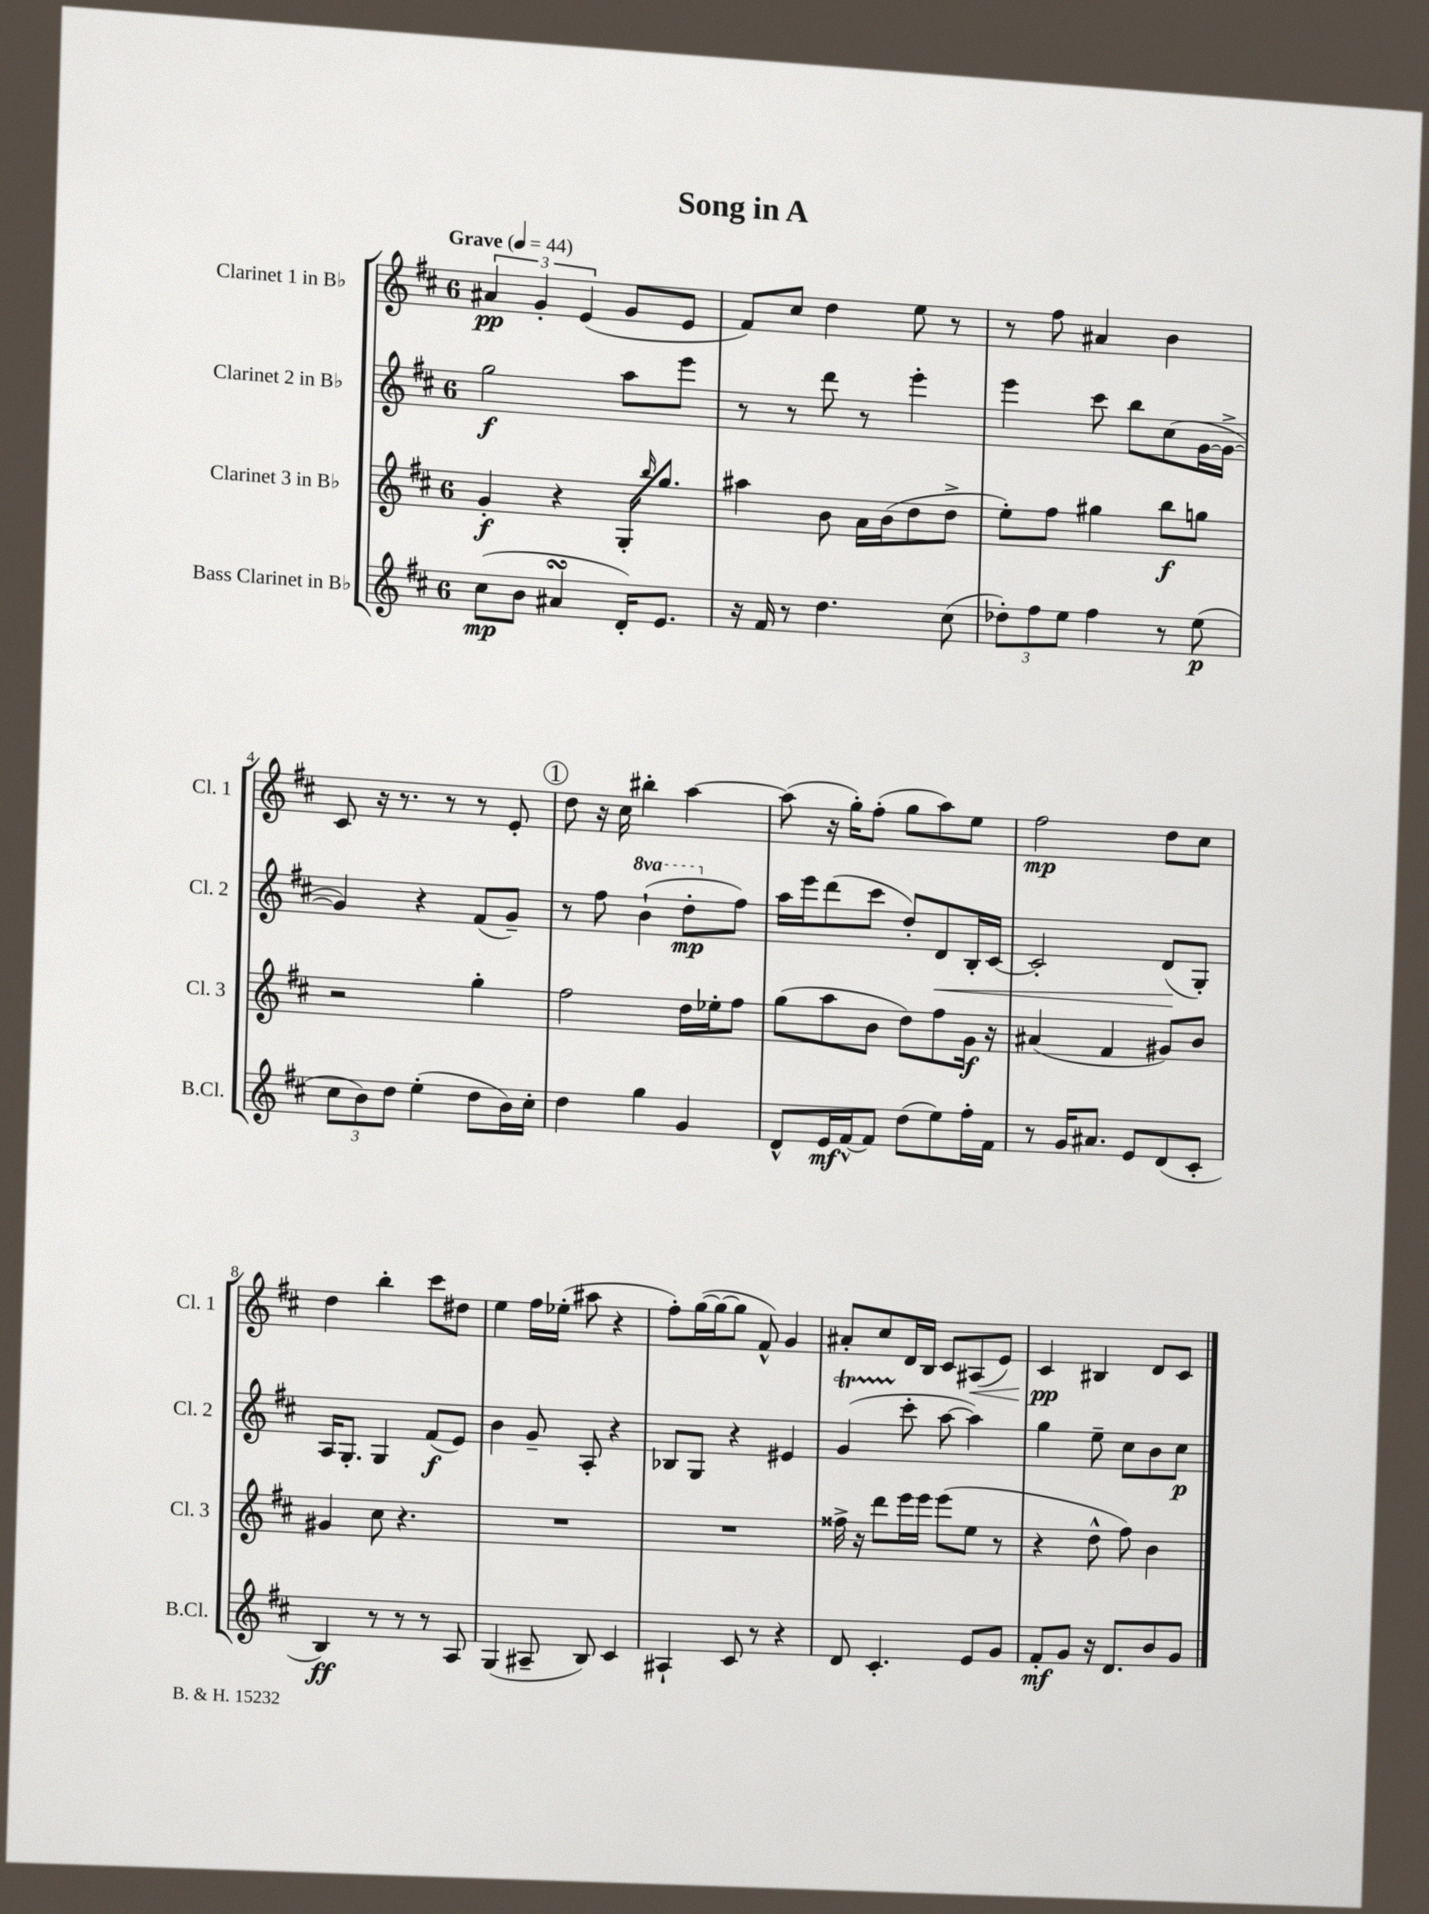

**kern	**kern	**kern	**kern
*staff4	*staff3	*staff2	*staff1
*clefG2	*clefG2	*clefG2	*clefG2
*k[f#c#]	*k[f#c#]	*k[f#c#]	*k[f#c#]
*M6/8	*M6/8	*M6/8	*M6/8
*MM44	*MM44	*MM44	*MM44
(8cc#	4g'	2gg	6a#
8b	.	.	.
.	.	.	6g'
4a#	4r	.	.
.	.	.	(6e
16d')	16G'	8aa	8g
.	16qqbb	.	.
8.e	8.gg	.	.
.	.	8eee	8e
=	=	=	=
16r	4aa#	8r	8f#)
16f#	.	.	.
8r	.	8r	8cc#
4.dd	8b	8ddd	4dd
.	16a	8r	.
.	(16b	.	.
.	8dd	4eee'	8ee
(8cc#	8dd^	.	8r
=	=	=	=
12dd-')	8ee')	4eee	8r
12ff#	.	.	.
.	8ff#	.	8ff#
12ee	.	.	.
4ff#	4gg#	8ccc#	4a#
.	.	8bb	.
8r	8bb	(8cc#	4b
(8ee	8gg	[16g	.
.	.	16g^_	.
=	=	=	=
12cc#	2r	4g])	8c#
12b)	.	.	.
.	.	.	16r
12dd	.	.	.
.	.	.	8.r
(4ee'	.	4r	.
.	.	.	8r
8dd	4gg'	(8f#	8r
16b)	.	8g~)	8e'
16cc#'	.	.	.
=	=	=	=
4dd	2ff#	8r	8dd
.	.	8ff#	16r
.	.	.	16cc#
4gg	.	(4bb`	4bb#'
4g	16dd	8ddd'	[4aa
.	16ee-'	.	.
.	8ff#	8ff#)	.
=	=	=	=
8d^^	(8gg	16aa	(8aa]
.	.	16eee	.
16e	8aa	(8ddd	16r
[16f#^^	.	.	16gg')
8f#]	8b	8ccc#	(8ff#'
(8dd	8dd)	8dd')	8gg
8ee)	8ff#	8d	8aa)
16ff#'	16g	16B'	8ee
16f#	16r	[16c#	.
=	=	=	=
8r	(4a#	2c#']	2ff#
16g	.	.	.
8.a#	.	.	.
.	4f#	.	.
8e	.	.	.
(8d	8g#)	(8d	8dd
8c#'	8b	8G')	8cc#
=	=	=	=
4B)	4g#	16A	4dd
.	.	8.G'	.
8r	8cc#	4G	4bb'
8r	4.r	.	.
8r	.	(8f#	8ccc#
8A	.	8e)	8dd#
=	=	=	=
(4G	2.r	4b	4ee
8A#~	.	8g~	16ff#
.	.	.	(16ee-'
8B)	.	8A'	8aa#
4c#	.	4r	4r
=	=	=	=
4A#`	2.r	8B-	8ff#')
.	.	8G	([16gg
.	.	.	16gg_
8c#	.	4r	8gg]
8r	.	.	8f#^^)
4r	.	4e#	4g
=	=	=	=
8d	16ff##^	(4g	8a#'
.	16r	.	.
4.c#'	8ddd	.	8cc#
.	16eee	8ccc#'	16d
.	16eee	.	16B
.	(8eee	[8aa	8c#
8e	8ee	4aa])	(8A#
8g	8r	.	8e)
=	=	=	=
8f#'	4r	4gg	4c#
8g	.	.	.
16r	8dd^^	8ee~	4B#
8.d	.	.	.
.	8ff#)	8cc#	.
8b	4b	8b	8d
8g	.	8cc#	8c#
==	==	==	==
*-	*-	*-	*-
